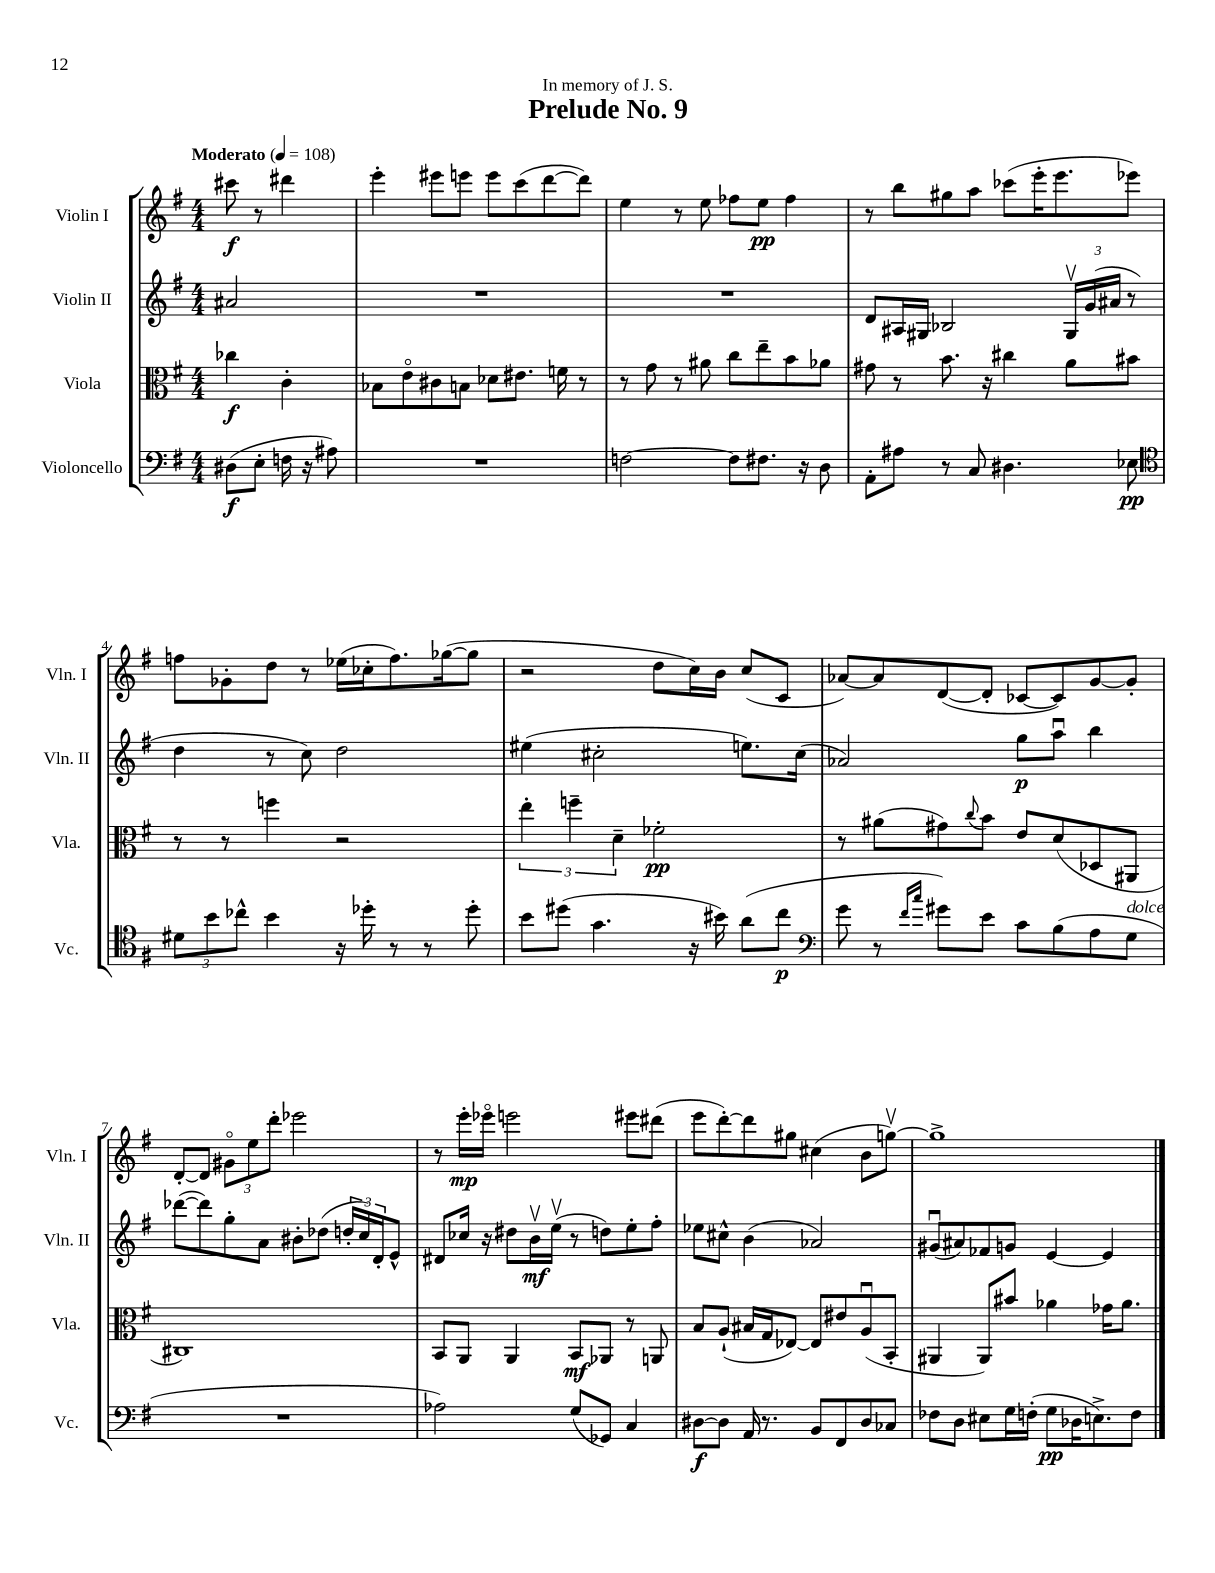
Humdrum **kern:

**kern	**kern	**kern	**kern
*staff4	*staff3	*staff2	*staff1
*clefF4	*clefC3	*clefG2	*clefG2
*k[f#]	*k[f#]	*k[f#]	*k[f#]
*M4/4	*M4/4	*M4/4	*M4/4
*MM108	*MM108	*MM108	*MM108
(8D#	4cc-	2a#	8ccc#
8E'	.	.	8r
16F	4c'	.	4ddd#
16r	.	.	.
8A#)	.	.	.
=	=	=	=
1r	8B-	1r	4eee'
.	8eo	.	.
.	8c#	.	8eee#
.	8B	.	8eee
.	8d-	.	8eee
.	8.e#	.	(8ccc
.	.	.	[8ddd
.	16f	.	.
.	8r	.	8ddd])
=	=	=	=
[2F	8r	1r	4ee
.	8g	.	.
.	8r	.	8r
.	8a#	.	8ee
8F]	8cc	.	8ff-
8.F#	8ee~	.	8ee
.	8b	.	4ff-
16r	.	.	.
8D	8a-	.	.
=	=	=	=
8AA'	8g#	8d	8r
8A#	8r	16A#	8bb
.	.	16G#	.
8r	8.b	2B-	8gg#
8C	.	.	8aa
.	16r	.	.
4.D#	4cc#	.	(8ccc-
.	.	.	16eee'
.	.	.	8.eee
.	8a	24G#v	.
.	.	(24g	.
.	.	24a#	.
8E-	8b#	8r	8eee-)
=	=	=	=
*clefC4	*	*	*
12d#	8r	4dd	8ff
12b	.	.	.
.	8r	.	8g-'
12cc-^^	.	.	.
4b	4ff	8r	8dd
.	.	8cc)	8r
16r	2r	2dd	(16ee-
16dd-'	.	.	16cc-'
8r	.	.	8.ff)
8r	.	.	.
.	.	.	([16gg-
8dd-'	.	.	8gg-]
=	=	=	=
8b	6ee'	(4ee#	2r
(8dd#	.	.	.
.	6ff~	.	.
4.g	.	2cc#'	.
.	6d~	.	.
.	2f-'	.	8dd
16r	.	.	16cc)
16b#)	.	.	16b
(8a	.	8.ee)	(8cc
8cc	.	.	8c
.	.	(16cc#	.
=	=	=	=
*clefF4	*	*	*
8g	8r	2a-)	[8a-)
8r	(8a#	.	8a-]
16qqf#	.	.	.
16qqcc	.	.	.
8g#)	8g#)	.	([8d
.	8qqcc	.	.
8e	8b	.	8d']
8c	8e	8gg	[8c-
(8B	(8d	8aau	8c-])
8A	8D-	4bb	[8g
8G	8AA#	.	8g']
=	=	=	=
1r	1C#)	([8ddd-	[8d'
.	.	8ddd-])	8d]
.	.	8gg'	12g#o
.	.	.	12ee
.	.	8a	.
.	.	.	12ddd'
.	.	8b#'	2eee-
.	.	(8dd-	.
.	.	24dd'	.
.	.	24cc)	.
.	.	24d'	.
.	.	8e^^	.
=	=	=	=
2A-)	8BB	8d#	8r
.	8AA	16cc-	16eee'
.	.	16r	16eee-o
.	4AA	8dd#	2eee
.	.	16bv	.
.	.	(16eev	.
(8G	8BB	8r	.
8GG-)	8AA-	8dd)	.
4C	8r	8ee'	8eee#
.	8AA	8ff#'	(8ddd#
=	=	=	=
[8D#	8B	8ee-	8eee
8D#]	(8A`	8cc#^^	[8ddd')
16AA	16B#	(4b	8ddd]
8.r	16G	.	.
.	[8E-)	.	8gg#
8BB	8E-]	2a-)	(4cc#
8FF#	8e#	.	.
8D#	(8Au	.	8b
8C-	8BB'	.	[8ggv)
=	=	=	=
8F-	4AA#	(8g#u	1gg^]
8D	.	8a#)	.
8E#	8AA#)	8f-	.
16G	8b#	8g	.
(16F'	.	.	.
8G	4a-	[4e	.
16D-	.	.	.
8.E^)	.	.	.
.	16g-	4e]	.
.	8.a-	.	.
8F	.	.	.
==	==	==	==
*-	*-	*-	*-
